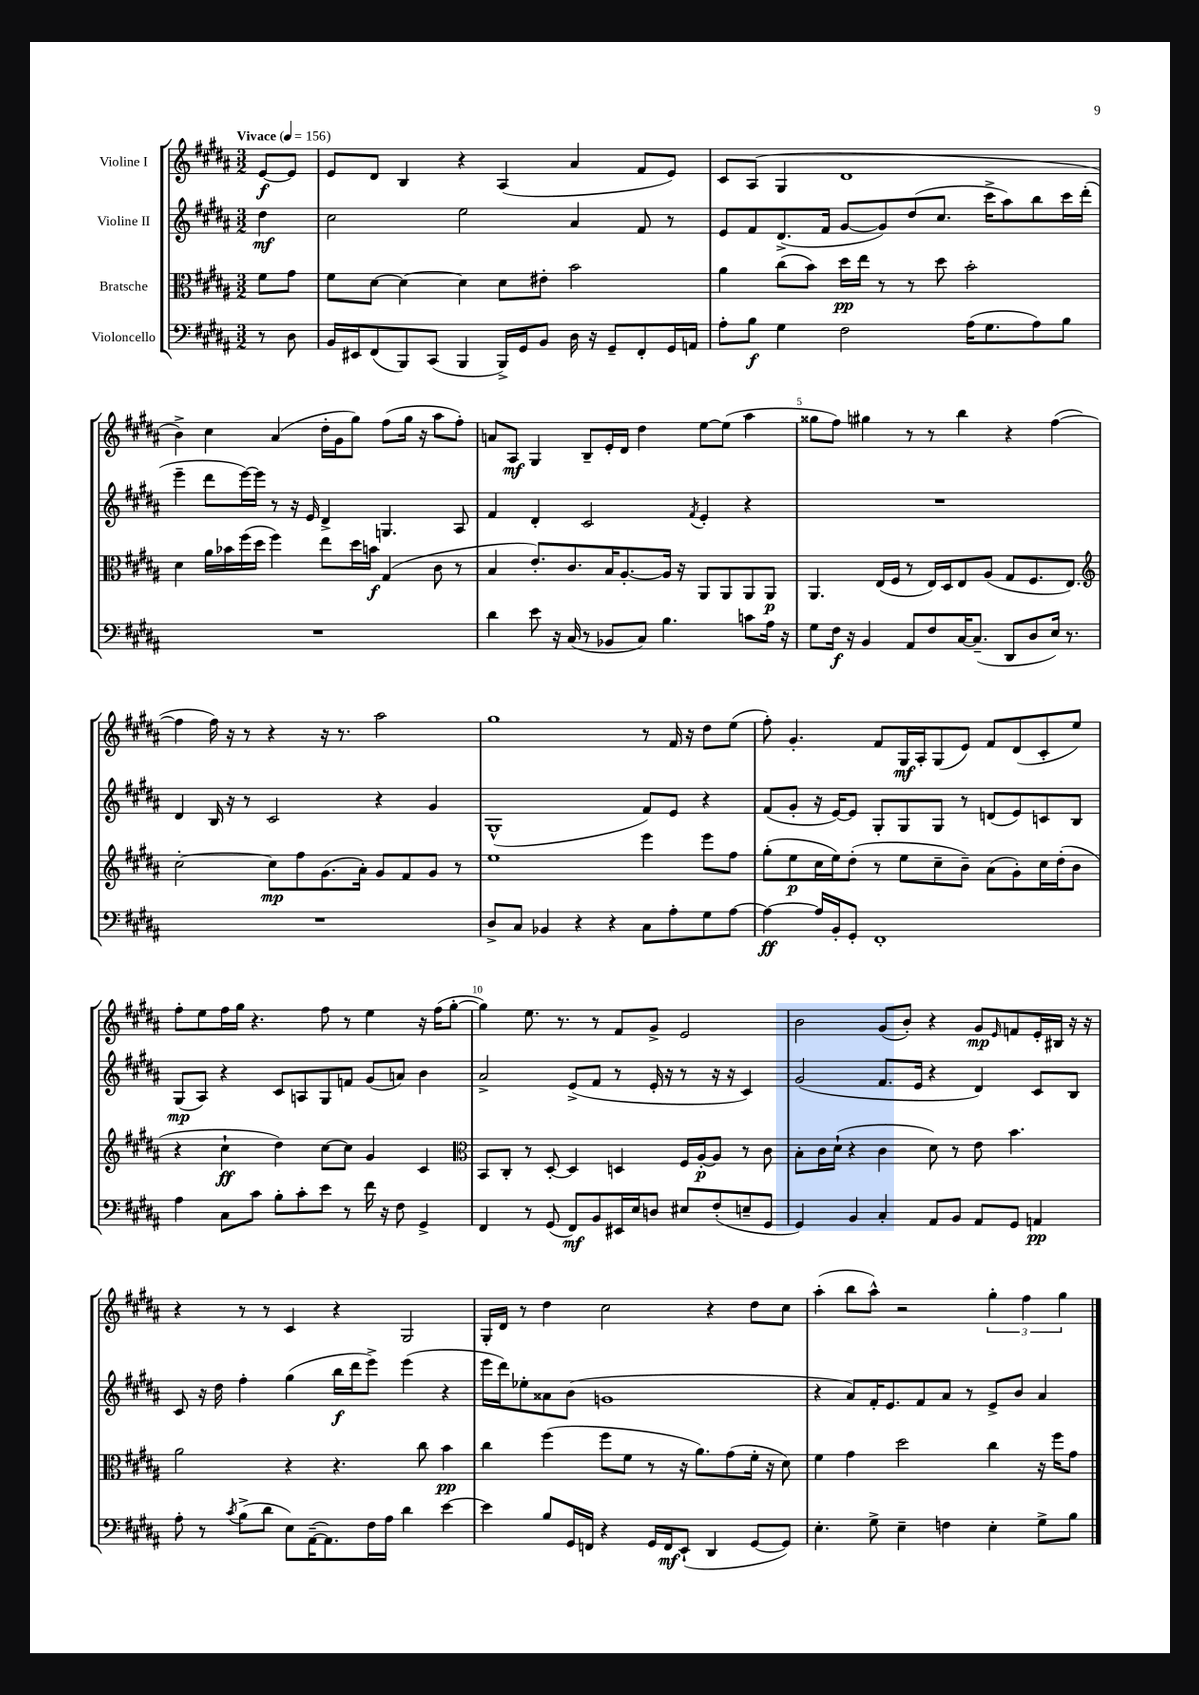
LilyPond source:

<<
\new StaffGroup <<
\new Staff = "s0" \with { instrumentName = "Violine I" } {
    \clef treble \key b \major \numericTimeSignature \time 3/2 \partial 4 \tempo "Vivace" 4 = 156
    e'8~\f e'8 |
    e'8 dis'8 b4 r4 ais4( ais'4 fis'8 e'8) |
    cis'8 ais8( gis4 dis'1 |
    b'4->) cis''4 ais'4( dis''16-. gis'16 gis''8) fis''8( gis''16 r16 ais''8 fis''8-.) |
    a'8 ais8\mf gis4 b8-- e'16-. dis'16 dis''4 e''8~ e''8( ais''4 |
    gisis''8 fis''8) gis''4 r8 r8 b''4 r4 fis''4~( |
    fis''4 fis''16) r16 r8 r4 r16 r8. ais''2 |
    gis''1 r8 fis'16 r16 dis''8 e''8( |
    fis''8-.) gis'4.-. fis'8 gis16\mf ais16-. gis8( e'8) fis'8 dis'8( cis'8-. e''8) |
    fis''8-. e''8 fis''16 gis''16 r4. fis''8 r8 e''4 r16 fis''16( gis''8~-. |
    gis''4) e''8. r8. r8 fis'8 gis'8-> e'2 |
    b'2 gis'8( b'8-.) r4 gis'8\mp \grace { e'16 } f'8 e'16-. bis16 r16 r16 |
    r4 r8 r8 cis'4 r4 gis2 |
    gis16-. dis'16 r8 dis''4 cis''2 r4 dis''8 cis''8 |
    ais''4-.( b''8 ais''8-^) r2 \tuplet 3/2 { gis''4-. fis''4 gis''4 } \bar "|." |
}
\new Staff = "s1" \with { instrumentName = "Violine II" } {
    \clef treble \key b \major \numericTimeSignature \time 3/2 \partial 4
    dis''4\mf |
    cis''2 e''2 ais'4 fis'8 r8 |
    e'8 fis'8 dis'8.->( fis'16 gis'8~ gis'8) dis''8( cis''8. cis'''16-> ais''8) b''8 cis'''16 dis'''16-.( |
    e'''4-- dis'''8 e'''16~) e'''16 r8 r16 e'16 dis'4-> g4. ais8 |
    fis'4 dis'4-. cis'2 \acciaccatura { fis'8 } e'4-. r4 |
    R1. |
    dis'4 b16 r16 r8 cis'2 r4 gis'4 |
    gis1-^( fis'8) e'8 r4 |
    fis'8( gis'8-. r16 e'16~) e'8 gis8-. gis8 gis8 r8 d'8( e'8) c'8 b8 |
    gis8\mp( ais8) r4 cis'8 a8 gis8 f'8 gis'8( a'8) b'4 |
    ais'2-> e'8->( fis'8 r8 e'16-. r16 r8 r16 r16 cis'4) |
    gis'2( fis'8. e'16 r4 dis'4) cis'8 b8 |
    cis'8 r16 dis''16 fis''4-. gis''4( b''16\f dis'''16 e'''8->) e'''4( r4 |
    e'''16 dis'''16) ees''8-. aisis'8 b'8( g'1 |
    r4 ais'8) fis'16-. e'8. fis'8 ais'8 r8 e'8-> b'8 ais'4 \bar "|." |
}
\new Staff = "s2" \with { instrumentName = "Bratsche" } {
    \clef alto \key b \major \numericTimeSignature \time 3/2 \partial 4
    fis'8 gis'8 |
    fis'8 dis'8~ dis'4~ dis'4 dis'8 eis'8-. b'2 |
    ais'4 cis''8( b'8) dis''16\pp e''16 r8 r8 dis''8 b'2-. |
    dis'4 ais'16 bes'16 fis''16( dis''16 fis''4) e''8 dis''16 b'16\f gis4( cis'8 r8 |
    b4 e'8.-.) cis'8. b16 ais8.~-. ais16 r16 ais,8 ais,8 ais,8 ais,8\p |
    ais,4. e16( fis16 r8 e16) dis16 e8 ais8( gis8 fis8. e8.) |
    \clef treble cis''2~-. cis''8\mp fis''8 gis'8.( ais'16-.) gis'8 fis'8 gis'8 r8 |
    e''1 e'''4 e'''8 fis''8 |
    gis''8-.( e''8\p cis''16 e''16) dis''8-.( r8 e''8 cis''8-- b'8--) ais'8( gis'8-.) cis''16 dis''16-.( b'8 |
    r4 cis''4-!\ff dis''4) cis''8~ cis''8 gis'4 cis'4 |
    \clef alto b,8 cis8-. r8 dis8~-. dis4 d4 fis16 ais16~-.\p ais8 r8 cis'8 |
    b8-. cis'16 dis'16-!( r4 cis'4 dis'8) r8 e'8 b'4. |
    ais'2 r4 r4. cis''8 b'4\pp |
    cis''4 fis''4( fis''8 fis'8 r8 r16 ais'8.) gis'8( fis'16-. r16 dis'8) |
    fis'4 gis'4 dis''2 cis''4 r16 fis''16 gis'8 \bar "|." |
}
\new Staff = "s3" \with { instrumentName = "Violoncello" } {
    \clef bass \key b \major \numericTimeSignature \time 3/2 \partial 4
    r8 dis8 |
    b,16 eis,16 fis,8( b,,8) cis,8( b,,4 b,,16->) gis,16 b,8 dis16 r16 gis,8-- fis,8-. gis,16 a,16 |
    ais8-. b8\f gis4 fis2 ais16( gis8. ais8) b8 |
    R1. |
    dis'4 e'8 r16 cis16( r8 bes,8 cis8) b4. c'8 ais16 r16 |
    gis8 fis16\f r16 b,4 ais,8 fis8 cis16~ cis8.--( dis,8 dis8 e16) r8. |
    R1. |
    dis8-> cis8 bes,4 r4 r4 cis8 ais8-. gis8 ais8~ |
    ais4~\ff ais16 b,16-. gis,8-. fis,1-. |
    ais4 cis8 cis'8 b8-. cis'8-. e'8 r8 fis'16 r16 fis8 gis,4-> |
    fis,4 r8 gis,8( fis,8\mf) b,8 eis,16 e16 d8 eis8 fis8-.( e8-- gis,8 |
    gis,4) b,4 cis4-. ais,8 b,8 ais,8 gis,8 a,4\pp |
    ais8-. r8 \acciaccatura { cis'8 } b8->( dis'8 e8) ais,16~--( ais,8.) fis16 ais16 dis'4 e'4~ |
    e'4 b8 gis,16 f,16 r4 gis,16 f,16\mf e,8-!( dis,4 gis,8~ gis,8) |
    e4.-. gis8-> e4-- f4 e4-. gis8-> b8 \bar "|." |
}
>>
>>
\layout { \context { \Score \override BarNumber.break-visibility = ##(#f #t #t) barNumberVisibility = #(every-nth-bar-number-visible 5) } }
